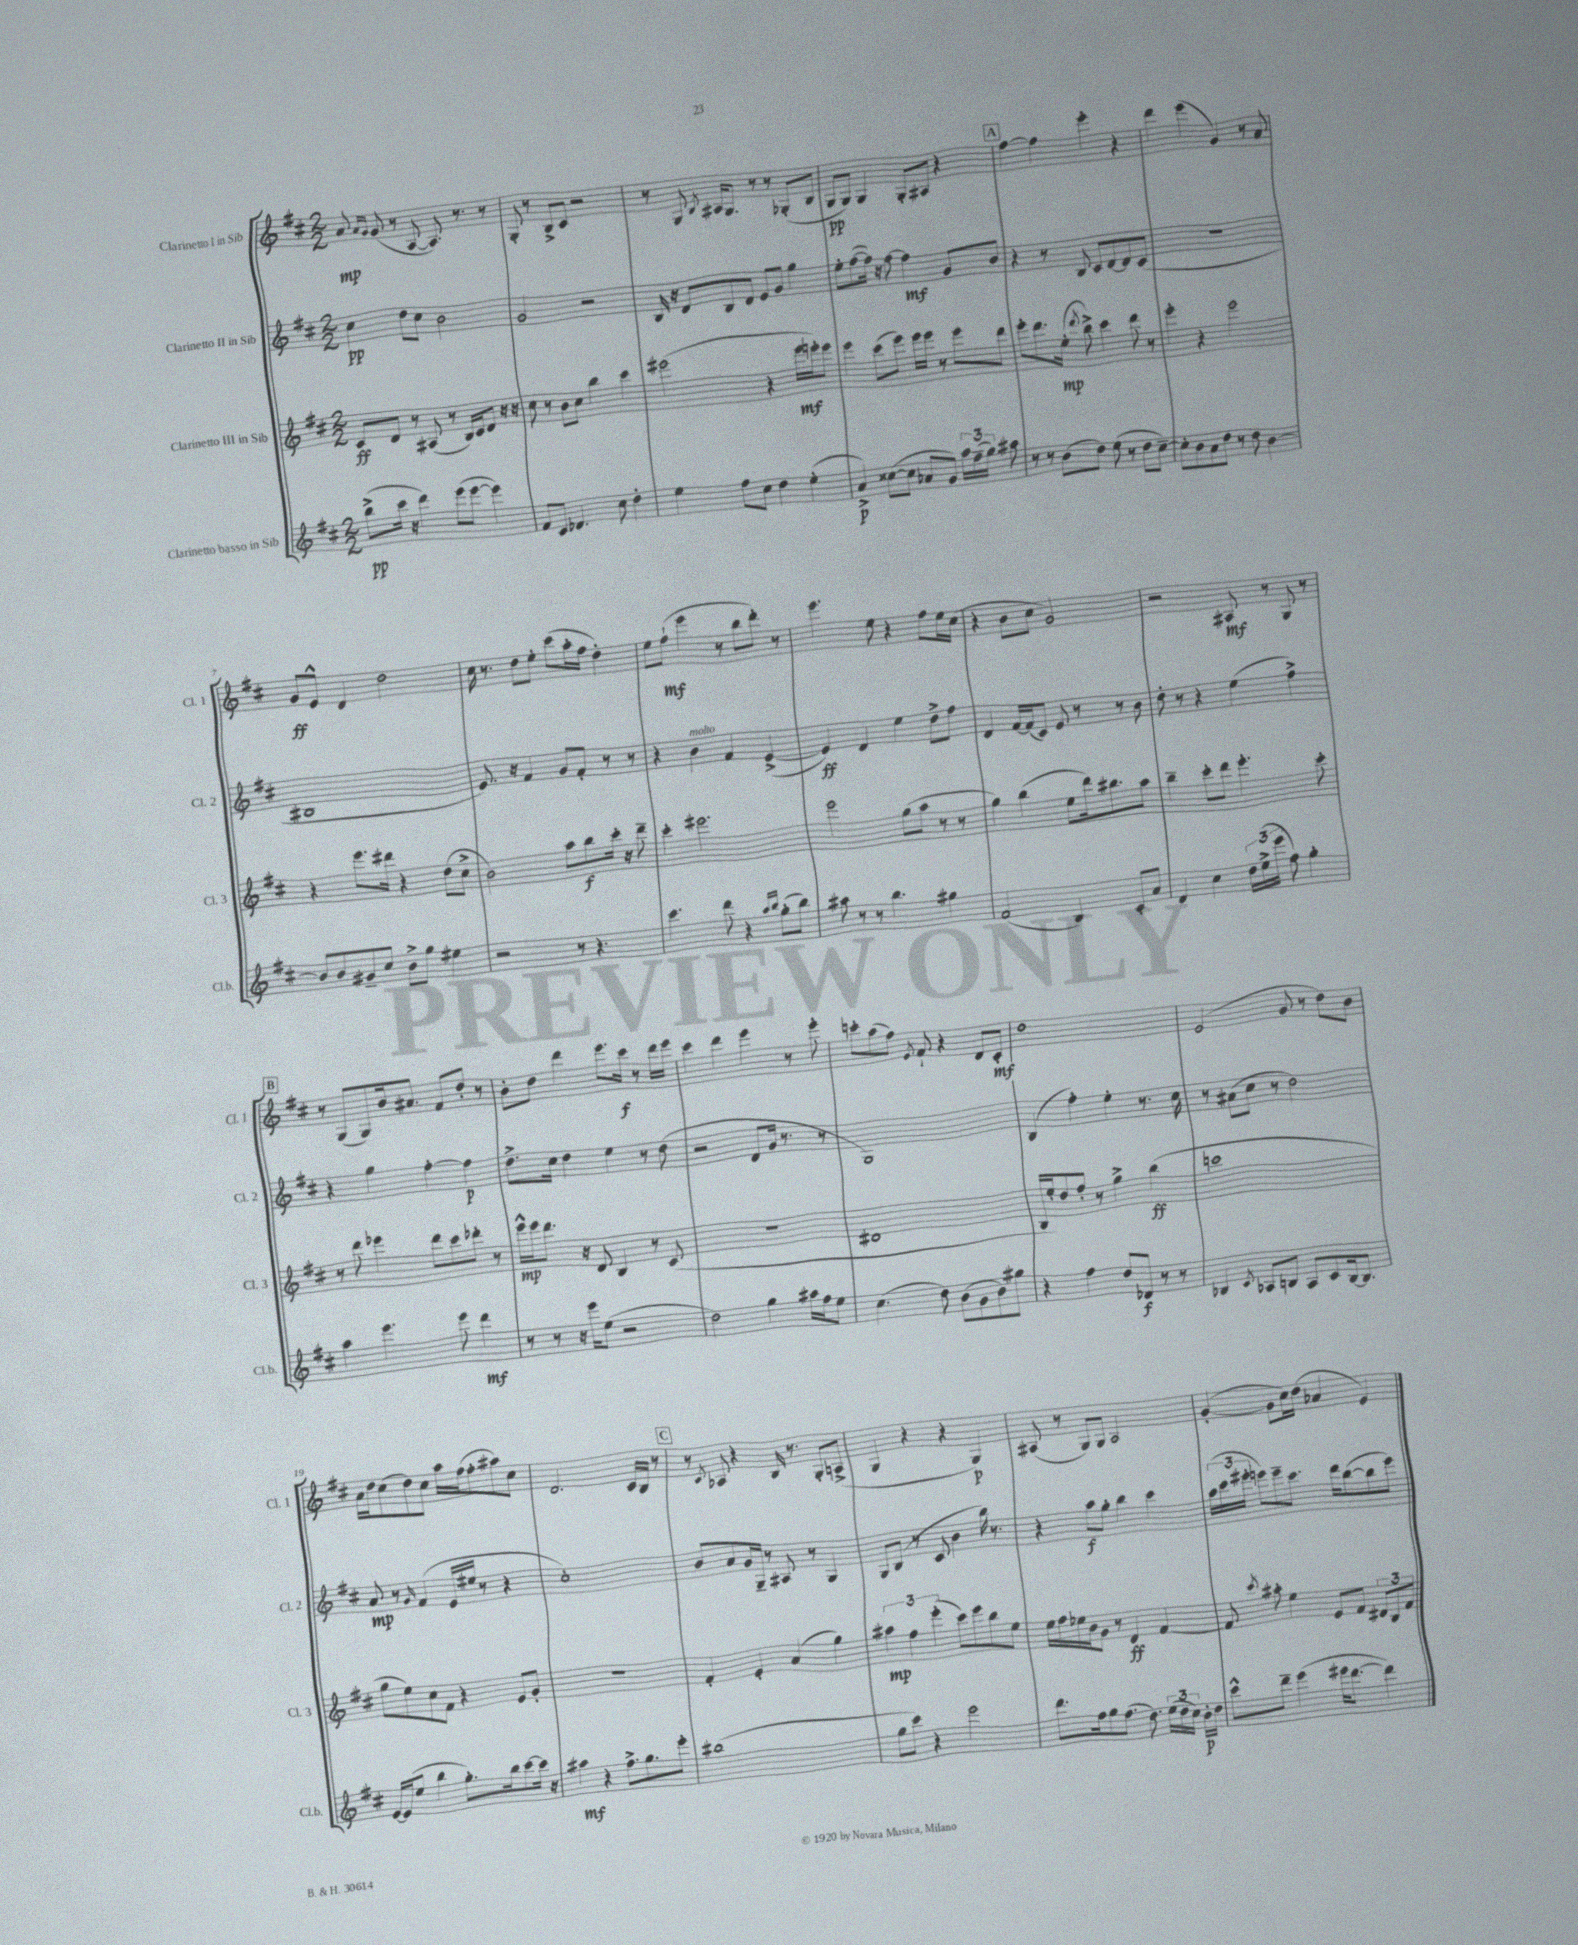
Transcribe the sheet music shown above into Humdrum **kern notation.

**kern	**dynam	**kern	**dynam	**kern	**dynam	**kern	**dynam
*part4	*part4	*part3	*part3	*part2	*part2	*part1	*part1
*staff4	*staff4	*staff3	*staff3	*staff2	*staff2	*staff1	*staff1
*I"Clarinetto basso in Sib	*	*I"Clarinetto III in Sib	*	*I"Clarinetto II in Sib	*	*I"Clarinetto I in Sib	*
*I'Cl.b.	*	*I'Cl. 3	*	*I'Cl. 2	*	*I'Cl. 1	*
*clefG2	*	*clefG2	*	*clefG2	*	*clefG2	*
*k[f#c#]	*	*k[f#c#]	*	*k[f#c#]	*	*k[f#c#]	*
*M2/2	*	*M2/2	*	*M2/2	*	*M2/2	*
=1	=1	=1	=1	=1	=1	=1	=1
(8bb^\L	pp	8c#/L	ff	4cc#\	pp	8a/	mp
.	.	.	.	.	.	16qqa/LL	.
.	.	.	.	.	.	16qqg/JJ	.
16ccc#\Jk	.	8d/J	.	.	.	(8g/	.
16r	.	.	.	.	.	.	.
4ddd\)	.	8r	.	8dd\L	.	8r	.
.	.	(8A#X/	.	8cc#\J	.	[8A/	.
(8eee\L	.	8r	.	2b\	.	8.A/])	.
[8eee\J	.	16B/LL)	.	.	.	.	.
.	.	16c#/J	.	.	.	8.r	.
4eee\])	.	8d/J	.	.	.	.	.
.	.	16r	.	.	.	8r	.
.	.	16r	.	.	.	.	.
=2	=2	=2	=2	=2	=2	=2	=2
8f#/L	.	8cc#\	.	2g/	.	8G'/	.
8c#/J	.	8r	.	.	.	8r	.
4.d-X/	.	8b\L	.	.	.	8B^/L	.
.	.	8cc#\J	.	.	.	8c#/J	.
.	.	4bb\	.	2r	.	2r	.
8cc#\	.	.	.	.	.	.	.
4dd'\	.	4ccc#\	.	.	.	.	.
=3	=3	=3	=3	=3	=3	=3	=3
4ee\	.	(2eee#X\	.	16B/	.	8r	.
.	.	.	.	16r	.	.	.
.	.	.	.	8d/L	.	8G/	.
.	.	.	.	.	.	8qB/	.
8ff#\L	.	.	.	8B/	.	16A#X/KL	.
.	.	.	.	.	.	8.G/J	.
8cc#\J	.	.	.	8d/J	.	.	.
4dd\	.	4r	.	8e/L	.	8r	.
.	.	.	.	8g/J	.	8r	.
(4ee'\	.	16eee#\LL	mf	4gg\	.	(8G-X'/L	.
.	.	16eeen'\J)	.	.	.	.	.
.	.	8eee\J	.	.	.	8B/J	.
=4	=4	=4	=4	=4	=4	=4	=4
4a^/)	p	4eee\	.	8ee'\L	.	8G/L	pp
.	.	.	.	([8ff#\	.	8G/J)	.
([8cc##X\L	.	(8ccc#\L	.	16ff#\Jk])	.	4G/	.
.	.	.	.	16r	.	.	.
8cc##\J]	.	8eee\J)	.	[8ff#\	.	.	.
8a-X/L	.	16eee\LL	.	4ff#\]	mf	8G'/L	.
.	.	16eee\JJ	.	.	.	.	.
8g/J)	.	8r	.	.	.	8A#X/J	.
24aa\LL	.	8eee\L	.	8g/L	.	4r	.
(24ff#~\	.	.	.	.	.	.	.
24gg\JJ)	.	.	.	.	.	.	.
8aa#X\	.	8ddd\J	.	8b/J	.	.	.
!!LO:REH:place=s1:t=A
=5	=5	=5	=5	=5	=5	=5	=5
8r	.	8eee'\L	.	4r	.	[4ff#\	.
8r	.	8.ddd\	.	.	.	.	.
(8b\L	.	.	.	8r	.	4ff#\]	.
.	.	(16ee'\Jk	mp	.	.	.	.
.	.	8qddd/	.	.	.	.	.
8dd\J)	.	8bb^\)	.	8B/	.	.	.
(8ee\	.	4ccc#\	.	8c#/L	.	4eee'\	.
8r	.	.	.	[8d/	.	.	.
8dd\L	.	8ddd\	.	8d/]	.	4r	.
[8cc#~\J)	.	8r	.	(8c#/J	.	.	.
=6	=6	=6	=6	=6	=6	=6	=6
8cc#'\L]	.	4eee'\	.	1r	.	4ddd\	.
8b\	.	.	.	.	.	.	.
8a\	.	4r	.	.	.	(4eee\	.
8dd\J	.	.	.	.	.	.	.
8r	.	2eee\	.	.	.	4g/)	.
8dd\	.	.	.	.	.	.	.
[4b\	.	.	.	.	.	8r	.
.	.	.	.	.	.	8a/	.
!!LO:LB:g=z
=7	=7	=7	=7	=7	=7	=7	=7
8b/L]	.	4r	.	1B#X	.	8g/L	ff
8b/	.	.	.	.	.	8e^^/J	.
8g#X~/	.	8.eee\L	.	.	.	4d/	.
8cc#/J	.	.	.	.	.	.	.
.	.	16ddd#X\Jk	.	.	.	.	.
8b^\L	.	4r	.	.	.	2dd\	.
8gg\J	.	.	.	.	.	.	.
4ee#X\	.	(8dd\L	.	.	.	.	.
.	.	8cc#^\J	.	.	.	.	.
=8	=8	=8	=8	=8	=8	=8	=8
2r	.	2b\)	.	8.e/)	.	16cc#\	.
.	.	.	.	.	.	8.r	.
.	.	.	.	16r	.	.	.
.	.	.	.	4f#/	.	8dd\L	.
.	.	.	.	.	.	8ee'\J	.
8r	.	8aa\L	.	8g/L	.	(8ccc#\L	.
4.r	.	8bb\	f	8f#'/J	.	16aa'\L	.
.	.	.	.	.	.	16ff#\JJ	.
.	.	16ccc#'\Jk	.	8r	.	4dd'\)	.
.	.	16r	.	.	.	.	.
.	.	8ddd~\	.	8r	.	.	.
=9	=9	=9	=9	=9	=9	=9	=9
4.ccc#\	.	4ccc#'\	.	4r	.	8ee\L	.
.	.	.	.	.	.	(8ff#`\J	mf
!	!	!	!	!LO:TX:a:i:t=molto	!	!	!
.	.	2.eee#X\	.	4b\	.	4eee\	.
8ddd\	.	.	.	.	.	.	.
4r	.	.	.	4f#/	.	8r	.
.	.	.	.	.	.	8bb\L	.
16qqaa/LL	.	.	.	.	.	.	.
16qqbb/JJ	.	.	.	.	.	.	.
(8gg'\L	.	.	.	([4e^/	.	8ddd'\J)	.
8bb\J)	.	.	.	.	.	8r	.
=10	=10	=10	=10	=10	=10	=10	=10
8aa#X\	.	2eee\	.	4e/])	ff	4.eee\	.
8r	.	.	.	.	.	.	.
8r	.	.	.	4d/	.	.	.
4.bb\	.	.	.	.	.	8ee\	.
.	.	(8gg\L	.	4ee\	.	4r	.
.	.	8aa\J	.	.	.	.	.
4gg#X\	.	8r	.	8dd^\L	.	8ff#\L	.
.	.	8r	.	8ff#\J	.	16ee\L	.
.	.	.	.	.	.	(16cc#\JJ	.
=11	=11	=11	=11	=11	=11	=11	=11
(2f#/	.	4gg\)	.	4d/	.	4r	.
.	.	(4bb\	.	[16f#/LL	.	8b\L	.
.	.	.	.	(16f#/J]	.	.	.
.	.	.	.	8c#/J)	.	8cc#\J	.
4B/)	.	8ee\L	.	8e/	.	2g/)	.
.	.	16ddd\k)	.	8r	.	.	.
.	.	8.bb#X\	.	.	.	.	.
8c#'/L	.	.	.	8r	.	.	.
8a/J	.	8aa\J	.	8b\	.	.	.
=12	=12	=12	=12	=12	=12	=12	=12
4d/	.	4bb~\	.	8dd'\	.	2r	.
.	.	.	.	8r	.	.	.
4cc#\	.	8ccc#'\L	.	4r	.	.	.
.	.	8ddd\J	.	.	.	.	.
24dd\LL	.	4.eee'\	.	(4ee\	.	8A#X/	mf
(24ee^\	.	.	.	.	.	.	.
24eee\JJ	.	.	.	.	.	.	.
8ff#\)	.	.	.	.	.	8r	.
4gg'\	.	.	.	4ff#^\)	.	8G/	.
.	.	8ccc#'\	.	.	.	8r	.
!!LO:LB:g=z
!!LO:REH:place=s1:t=B
=13	=13	=13	=13	=13	=13	=13	=13
4aa\	.	8r	.	4r	.	8r	.
.	.	8ddd\	.	.	.	(8G/L	.
4.eee\	.	4eee-X\	.	4gg\	.	8G/)	.
.	.	.	.	.	.	16b/k	.
.	.	.	.	.	.	8.a#X/J	.
.	.	8ddd\L	.	[4ff#'\	.	.	.
8eee\	.	8ccc#\	.	.	.	8f#/L	.
4ddd\	mf	8ddd-X'\J	.	4ff#\]	p	8dd'/J	.
.	.	8r	.	.	.	8r	.
=14	=14	=14	=14	=14	=14	=14	=14
8r	.	16eee^^\LL	mp	8.dd^\L	.	8b'\L	.
.	.	16eee\J	.	.	.	.	.
8r	.	8.ddd\J	.	.	.	8dd\J	.
.	.	.	.	16cc#\Jk	.	.	.
16r	.	.	.	4dd\	.	4ddd\	.
16eee\KL	.	16r	.	.	.	.	.
(8ee\J	.	8d/	.	.	.	.	.
2r	.	4B/	.	4ee\	.	8.eee\L	.
.	.	.	.	.	.	16ccc#\Jk	f
.	.	8r	.	8r	.	8r	.
.	.	(8c#/	.	(8dd\	.	16ddd\LL	.
.	.	.	.	.	.	16eee\JJ	.
=15	=15	=15	=15	=15	=15	=15	=15
2dd\)	.	1r	.	2r	.	4ccc#\	.
.	.	.	.	.	.	4ddd\	.
4gg\	.	.	.	8d/L	.	4eee\	.
.	.	.	.	16g/Jk	.	.	.
.	.	.	.	8.r	.	.	.
16aa#X\LL	.	.	.	.	.	8r	.
16ff#\J	.	.	.	.	.	.	.
8ee\J	.	.	.	8r	.	8eee'\	.
=16	=16	=16	=16	=16	=16	=16	=16
(4.cc#\	.	1d#X	.	1G)	.	8cccn'\L	.
.	.	.	.	.	.	(8aa\	.
.	.	.	.	.	.	8ff#\J)	.
.	.	.	.	.	.	8qe/	.
8dd\)	.	.	.	.	.	8f#`/	.
(8b\L	.	.	.	.	.	4r	.
8g\	.	.	.	.	.	.	.
8b\)	.	.	.	.	.	8d/L	.
8gg#X\J	.	.	.	.	.	8c#'/J	mf
=17	=17	=17	=17	=17	=17	=17	=17
4r	.	16B/LL	.	(4B/	.	1dd	.
.	.	16ee'/J)	.	.	.	.	.
.	.	8dd/	.	.	.	.	.
4ff#\	.	8ff#'/J	.	4ff#'\)	.	.	.
.	.	8r	.	.	.	.	.
8dd/L	.	4gg^\	.	4ee'\	.	.	.
8d-X/J	f	.	.	.	.	.	.
8r	.	(4bb\	ff	8.r	.	.	.
8r	.	.	.	.	.	.	.
.	.	.	.	16cc#\	.	.	.
=18	=18	=18	=18	=18	=18	=18	=18
4B-X/	.	1cccn	.	8r	.	(2e/	.
.	.	.	.	(8a#X\L	.	.	.
8qc#/	.	.	.	.	.	.	.
8A-X/L	.	.	.	8cc#\J	.	.	.
8Bn/J	.	.	.	8r	.	.	.
8A-/L	.	.	.	2dd\)	.	8g/	.
8c#/	.	.	.	.	.	8r	.
[16B/k	.	.	.	.	.	8dd\L)	.
8.B/J]	.	.	.	.	.	.	.
.	.	.	.	.	.	8b\J	.
!!LO:LB:g=z
=19	=19	=19	=19	=19	=19	=19	=19
[16e/LL	.	8gg\L	.	8a/	mp	16a\LL	.
(16e/J]	.	.	.	.	.	16dd\J	.
8ee/J	.	8ee\)	.	8r	.	(8cc#\	.
.	.	.	.	16qqg/	.	.	.
4bb\	.	8cc#\	.	(4f#/	.	8dd\)	.
.	.	8f#\J	.	.	.	8cc#\J	.
8.gg'\L)	.	4r	.	16e/LL	.	16aa\LL	.
.	.	.	.	16ee#X/JJ	.	(16ff#\J	.
.	.	.	.	8r	.	8ff#'\	.
16bb\k	.	.	.	.	.	.	.
[8ccc#\	.	8e/L	.	4r	.	8aa#X\)	.
16ccc#\Jk]	.	8g'/J	.	.	.	8cc#\J	.
16r	.	.	.	.	.	.	.
=20	=20	=20	=20	=20	=20	=20	=20
4aa#X\	mf	1r	.	1cc#')	.	2.d/	.
4r	.	.	.	.	.	.	.
8.ff#^\L	.	.	.	.	.	.	.
8.gg\	.	.	.	.	.	.	.
.	.	.	.	.	.	16c#/LL	.
.	.	.	.	.	.	16B/JJ	.
8eee'\J	.	.	.	.	.	8r	.
!!LO:REH:place=s1:t=C
=21	=21	=21	=21	=21	=21	=21	=21
(1bb#X	.	4f#'/	.	8b/L	.	8r	.
.	.	.	.	.	.	8qc#/	.
.	.	.	.	8a/	.	8A-X/	.
.	.	4e'/	.	16g/L	.	4r	.
.	.	.	.	16G~/JJ	.	.	.
.	.	.	.	8r	.	.	.
.	.	(4a/	.	8A#X/	.	16B/	.
.	.	.	.	.	.	8.r	.
.	.	.	.	8r	.	.	.
.	.	4gg\)	.	4G/	.	8G'/L	.
.	.	.	.	.	.	(8An^/J	.
=22	=22	=22	=22	=22	=22	=22	=22
8gg\L	.	6aa#X\	mp	8G/L	.	4G/	.
8ccc#\J)	.	.	.	(8B/J	.	.	.
.	.	6ff#\	.	.	.	.	.
4r	.	.	.	8r	.	4r	.
.	.	(6eee'\	.	.	.	.	.
.	.	.	.	8c#/	.	.	.
2eee\	.	8ccc#\L)	.	4b\	.	4r	.
.	.	8eee\	.	.	.	.	.
.	.	8bb\	.	16bb\)	.	4G/)	p
.	.	.	.	8.r	.	.	.
.	.	8ee\J	.	.	.	.	.
=23	=23	=23	=23	=23	=23	=23	=23
8.ddd\L	.	16ee\LL	.	4r	.	(8A#X/	.
.	.	16ff#\	.	.	.	.	.
.	.	16ee-X\	.	.	.	8r	.
16ff#\k	.	16b\J	.	.	.	.	.
8gg\	.	8g\J	.	8aa\L	f	8G/L)	.
(8.ff#\J	.	8r	.	8gg'\J	.	8G/J	.
.	.	4d/	ff	4bb\	.	2A#/	.
8.dd\)	.	.	.	.	.	.	.
(24ee\LL	.	[4f#/	.	4ccc#\	.	.	.
24dd\	.	.	.	.	.	.	.
24cc#\JJ)	.	.	.	.	.	.	.
16b'\LL	p	.	.	.	.	.	.
16dd\JJ	.	.	.	.	.	.	.
=24	=24	=24	=24	=24	=24	=24	=24
8ccc#^^\L	.	8f#/]	.	(24aa\LL	.	([4g'/	.
.	.	.	.	24ccc#\	.	.	.
.	.	.	.	24eee#X'\JJ	.	.	.
.	.	8qccc#/	.	.	.	.	.
8ddd~\J	.	8aa#X'\	.	8eeen\L)	.	.	.
(4eee\	.	4ee\	.	8eee~\	.	8g\L]	.
.	.	.	.	8.ccc#\J	.	16cc#\L)	.
.	.	.	.	.	.	(16dd\JJ	.
16eee#X\KL	.	8e/L	.	.	.	4a-X/	.
[8.ddd\J	.	.	.	16ddd\KL	.	.	.
.	.	8f#/J	.	([8bb\	.	.	.
4ddd\])	.	12d#X/L	.	8bb\]	.	4e/)	.
.	.	12B/	.	.	.	.	.
.	.	.	.	8eee\J)	.	.	.
.	.	12f#/J	.	.	.	.	.
==	==	==	==	==	==	==	==
*-	*-	*-	*-	*-	*-	*-	*-
